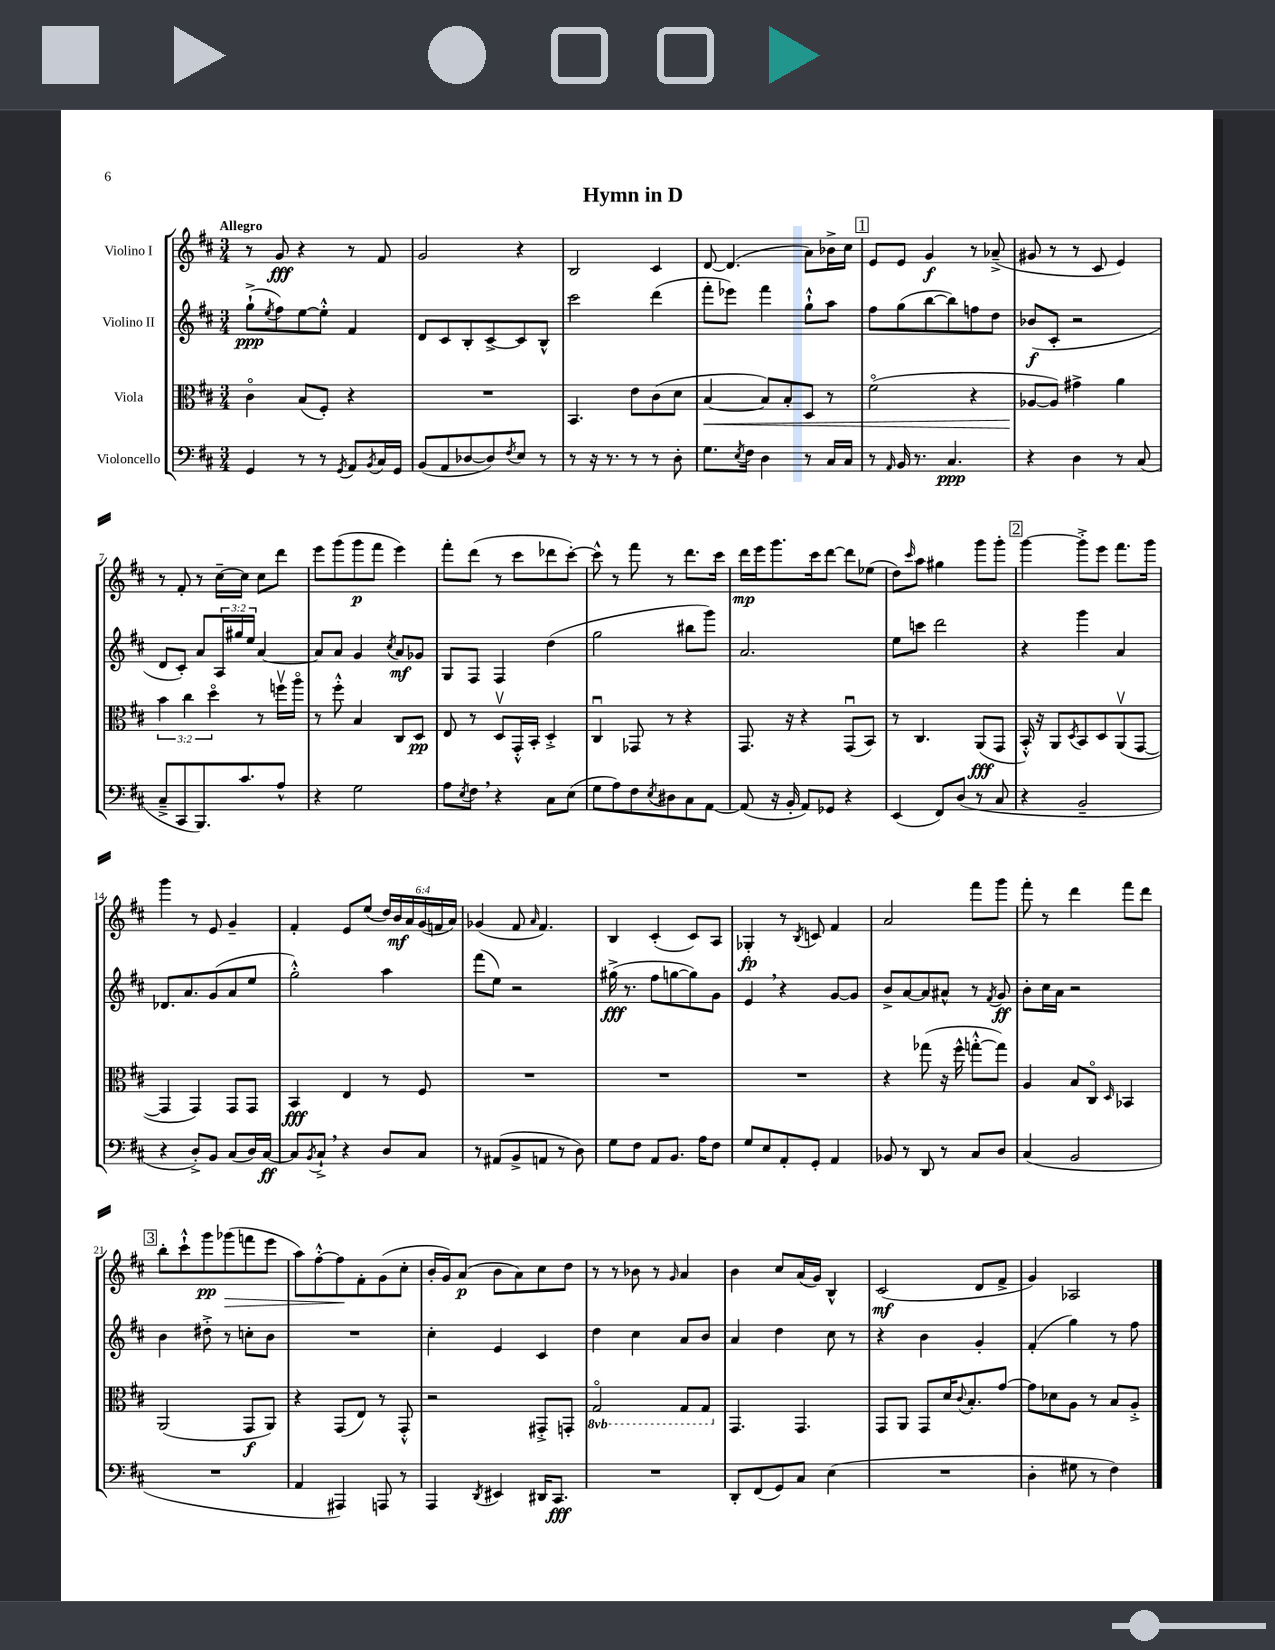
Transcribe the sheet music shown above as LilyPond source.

\header { title = "Hymn in D" }
<<
\new StaffGroup <<
\new Staff = "s0" \with { instrumentName = "Violino I" } {
    \clef treble \key d \major \numericTimeSignature \time 3/4 \override Staff.TupletNumber.text = #tuplet-number::calc-fraction-text \tempo "Allegro"
    r8 g'8\fff r4 r8 fis'8 |
    g'2 r4 |
    b2 cis'4 |
    d'8~ d'4.( a'8) bes'16-> cis''16 |
    \mark \markup { \box "1" } e'8 e'8 g'4\f r8 aes'8--->( |
    gis'8 r8 r8 cis'8 e'4) |
    r8 fis'8-. r8 cis''16~-- cis''16 cis''8 d'''8 |
    e'''8 g'''8( g'''8\p fis'''8 e'''4) |
    fis'''8-. d'''8( r8 cis'''8 des'''8 cis'''8~-.) |
    cis'''8-^ r8 fis'''8 r8 d'''8. cis'''16 |
    d'''16\mp e'''16 g'''8. cis'''16 d'''8~ d'''8 ees''8( |
    d''8) \grace { cis'''16 } a''8 gis''4 g'''8 g'''8-. |
    \mark \markup { \box "2" } g'''4~ g'''8-.-> e'''8 fis'''8. g'''16 |
    g'''4 r8 e'8 g'4-- |
    fis'4-. e'8 e''8( \tuplet 6/4 { d''16) b'16\mf a'16 g'16( f'16 a'16) } |
    ges'4( fis'8 \grace { a'16 } fis'4.) |
    b4 cis'4-.( cis'8) a8 |
    ges4-.\fp r8 \acciaccatura { b8 } c'8 fis'4 |
    a'2 fis'''8 g'''8 |
    fis'''8-. r8 d'''4 fis'''8 d'''8 |
    \mark \markup { \box "3" } b''8-. cis'''8-!-^ g'''8\pp ges'''8\>( f'''8 e'''8 |
    a''8) fis''8~-.-^ fis''8\! fis'8-. g'8( cis''8-. |
    b'16-. g'16) a'8\p( b'8 a'8) cis''8 d''8 |
    r8 r8 bes'8 r8 \grace { g'16 } a'4 |
    b'4 cis''8 a'16( g'16) b4-^ |
    cis'2\mf( d'8 fis'8-> |
    g'4) aes2 \bar "|." |
}
\new Staff = "s1" \with { instrumentName = "Violino II" } {
    \clef treble \key d \major \numericTimeSignature \time 3/4 \override Staff.TupletNumber.text = #tuplet-number::calc-fraction-text
    g''8-!->\ppp( \acciaccatura { e''8 } fis''8) e''8~ e''8-.-^ fis'4 |
    d'8 cis'8 b8-. cis'8~-> cis'8 b8-^ |
    cis'''2 d'''4( |
    fis'''8-. ees'''8) fis'''4 g''8-!-^ a''8 |
    \mark \markup { \box "1" } fis''8 g''8( b''8~ b''8) f''8 d''8 |
    bes'8\f( cis'8-. r2 |
    d'8 cis'8-.) a'8 \tuplet 3/2 { a16 gis''16 e''16 } a'4~ |
    a'8 a'8 g'4 \acciaccatura { cis''8 } a'8\mf ges'8 |
    g8 fis8 fis4 d''4( |
    g''2 bis''8 g'''8) |
    a'2. |
    e''8 c'''8 d'''2 |
    \mark \markup { \box "2" } r4 g'''4 a'4 |
    des'8. a'8. g'8( a'8 e''8 |
    g''2-.-^) a''4 |
    fis'''8( e''8) r2 |
    gis''16->\fff( r8. fis''8 g''8~ g''8) g'8 |
    e'4 \breathe r4 g'8~ g'8 |
    b'8-> a'8~ a'8 ais'8-^ r8 \acciaccatura { fis'8 } g'8\ff |
    b'8-. cis''16 a'16 r2 |
    \mark \markup { \box "3" } b'4 dis''8-.-> r8 c''8-. b'8 |
    R2. |
    cis''4-. e'4 cis'4 |
    d''4 cis''4 a'8 b'8 |
    a'4 d''4 cis''8 r8 |
    r4 b'4 g'4-. |
    fis'4-.( g''4) r8 fis''8 \bar "|." |
}
\new Staff = "s2" \with { instrumentName = "Viola" } {
    \clef alto \key d \major \numericTimeSignature \time 3/4 \override Staff.TupletNumber.text = #tuplet-number::calc-fraction-text \set Staff.ottavationMarkups = #ottavation-simple-ordinals
    cis'4\flageolet b8( fis8-.) r4 |
    R2. |
    b,4. e'8 cis'8( d'8 |
    b4~\< b8) b8-. d8 r8 |
    \mark \markup { \box "1" } fis'2\flageolet( r4 |
    aes8~\! aes8) gis'4-> a'4 |
    \tuplet 3/2 { b'4 cis''4 d''4\flageolet } r8 f''16\upbow a''16\flageolet |
    r8 fis''8-.-^ b4 cis8 d8\pp |
    e8 r8 d8\upbow g,16-.-^ b,16-. d4-.-> |
    cis4\downbow ges,8 r8 r4 |
    g,8. r16 r4 g,8\downbow( b,8) |
    r8 cis4. a,8\fff( g,8 |
    \mark \markup { \box "2" } b,16-.-^) r16 a,8 \acciaccatura { d8 } b,8 d8 a,8\upbow( g,8~ |
    g,4 g,4) g,8 g,8 |
    b,4\fff e4 r8 fis8 |
    R2. |
    R2. |
    R2. |
    r4 ges''8( r16 fis''16-^ g''8~-.-^ g''8) |
    a4 b8 cis8\flageolet \grace { d16 } bes,4 |
    \mark \markup { \box "3" } a,2( g,8\f a,8) |
    r4 g,8( e8) r8 g,8-.-^ |
    r2 gis,8-.-> g,8-. |
    \ottava #-1 g,2\flageolet g,8 g,8 \ottava #0 |
    g,4. g,4. |
    g,8 a,8 g,8 d'16 \appoggiatura { cis'8 } b8.-. g'8~ |
    g'8 des'8 a8 r8 b8 a8-.-> \bar "|." |
}
\new Staff = "s3" \with { instrumentName = "Violoncello" } {
    \clef bass \key d \major \numericTimeSignature \time 3/4
    g,4 r8 r8 \acciaccatura { g,8 } a,8 \acciaccatura { b,8 } cis16 g,16 |
    b,8( a,8 des8~ des8) \acciaccatura { fis8 } e8 r8 |
    r8 r16 r8. r8 r8 d8-. |
    g8. \acciaccatura { e8 } fis16 d4 r8 cis16 cis16 |
    \mark \markup { \box "1" } r8 \grace { a,16 } b,16 r8. cis4.\ppp |
    r4 d4 r8 cis8( |
    cis8---> cis,8 b,,8.) cis'8. a8-^ |
    r4 g2 |
    a8 \acciaccatura { e8 } fis8 \breathe r4 cis8 e8( |
    g8 a8) fis8 \acciaccatura { e8 } dis8 cis8 a,8~ |
    a,8( r16 b,16-. a,8) ges,8 r4 |
    e,4( fis,8) d8( r8 cis8 |
    \mark \markup { \box "2" } r4 b,2-- |
    r4 d8-.->) b,8 cis8( d16) cis16~\ff |
    cis8 \acciaccatura { b,8 } cis8-!-> \breathe r4 d8 cis8 |
    r8 ais,8( b,8-> a,8 r8 d8) |
    g8 fis8 a,8 b,8. a16 fis8 |
    g8 e8 a,8-. g,8-. a,4 |
    bes,8 r8 d,8 r8 cis8 d8 |
    cis4( b,2 |
    \mark \markup { \box "3" } R2. |
    a,4 ais,,4) a,,8 r8 |
    a,,4 \acciaccatura { d,8 } eis,4 dis,16 cis,8.\fff |
    R2. |
    d,8-. fis,8( g,8) cis8 e4( |
    R2. |
    d4-. gis8 r8 fis4) \bar "|." |
}
>>
>>
